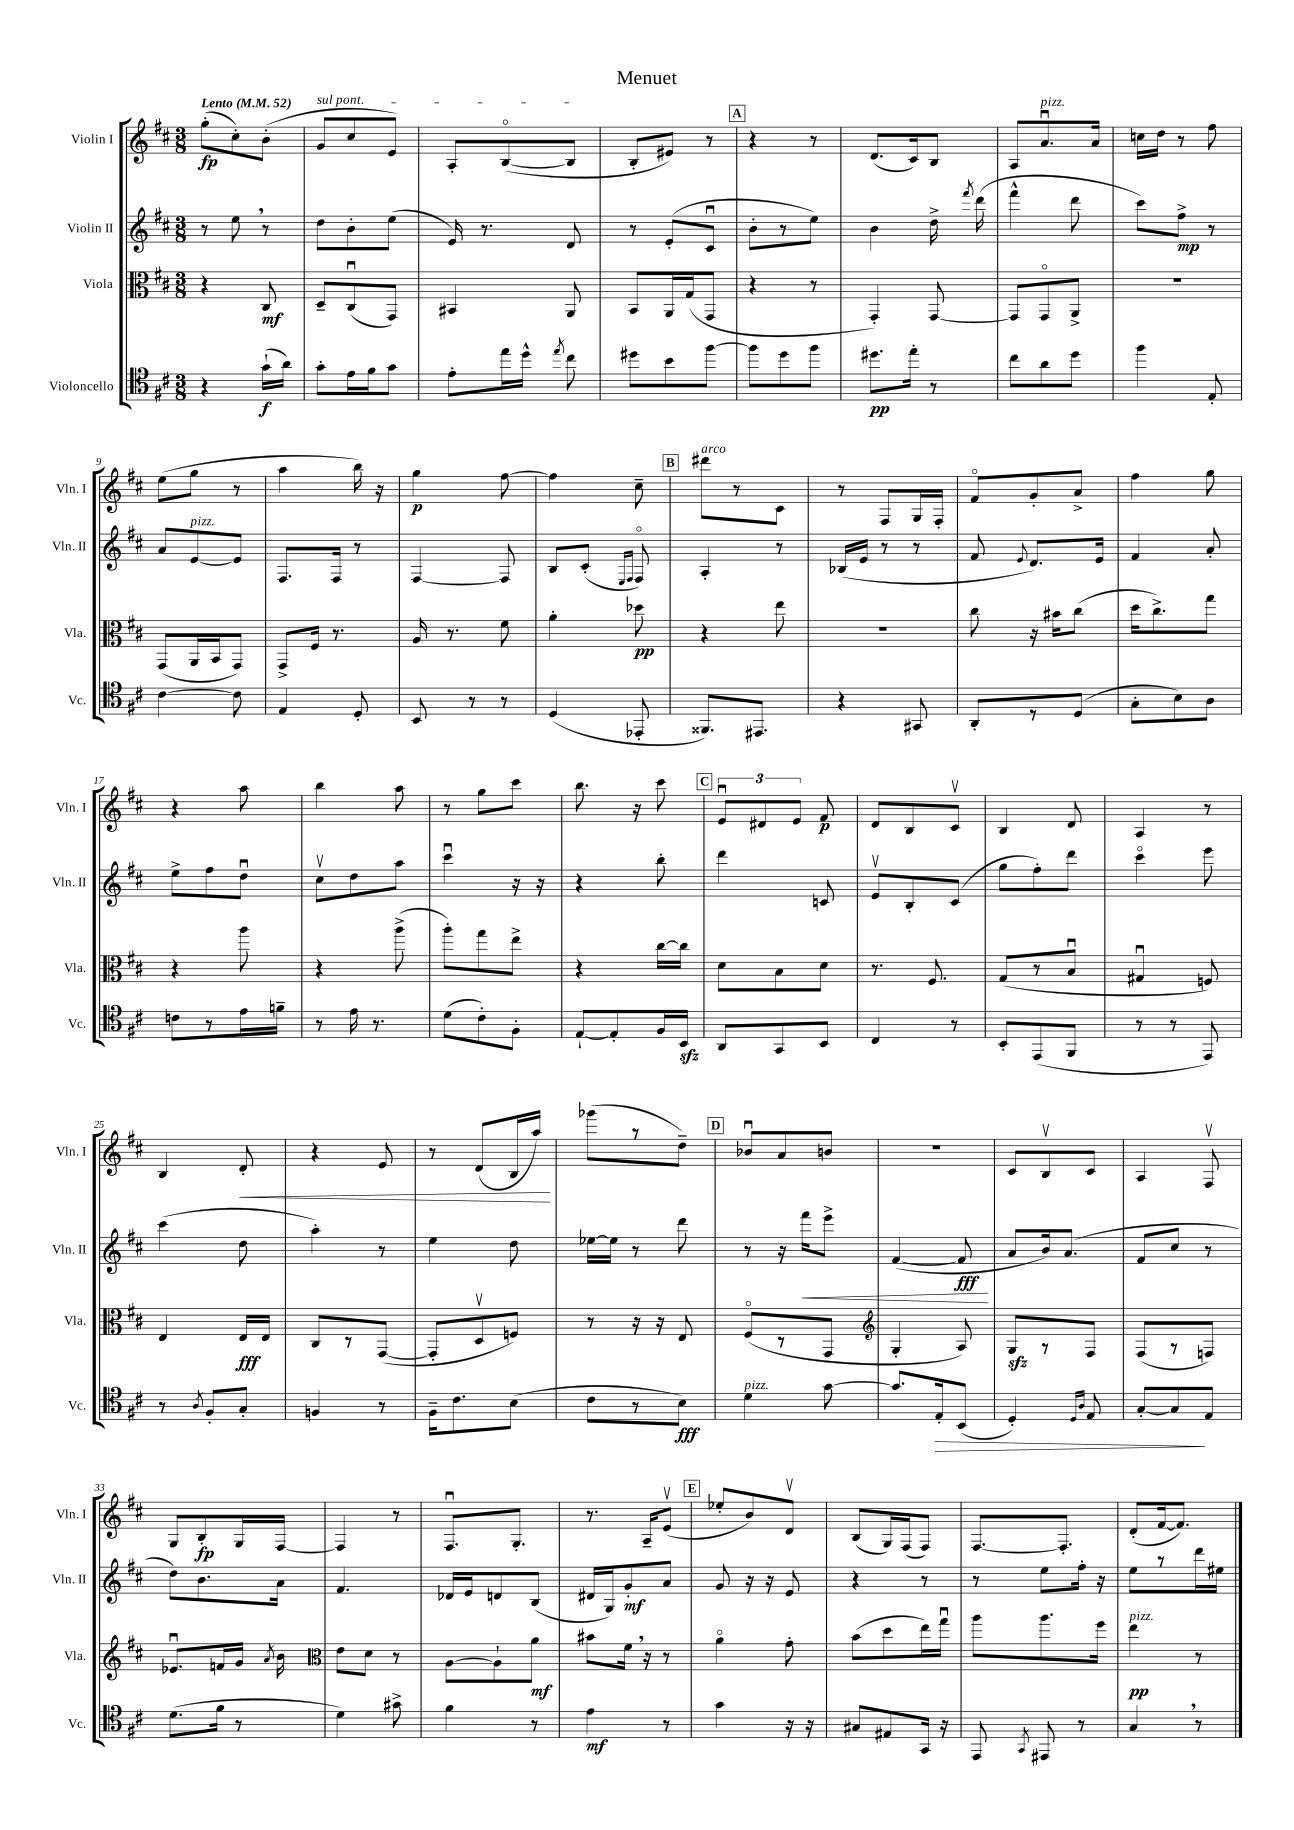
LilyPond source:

\header { title = "Menuet" }
<<
\new StaffGroup <<
\new Staff = "s0" \with { instrumentName = "Violin I" shortInstrumentName = "Vln. I" } {
    \clef treble \key d \major \numericTimeSignature \time 3/8 \tempo "Lento" 4 = 52
    \autoBeamOff g''8[-.\fp( cis''8-.) b'8]-.( |
    \once \override TextSpanner.bound-details.left.text = \markup { \italic "sul pont." } g'8[\startTextSpan cis''8 e'8]) |
    a8[-. b8~\flageolet( b8]\stopTextSpan |
    b8[-. eis'8]) r8 |
    \mark \markup { \box "A" } r4 r8 |
    d'8.[( cis'16) b8] |
    a8[ a'8.\downbow^\markup { \italic "pizz." } a'16] |
    c''16[ d''16] r8 fis''8 |
    e''8[( g''8] r8 |
    a''4 b''16) r16 |
    g''4\p fis''8~ |
    fis''4 cis''8-- |
    \mark \markup { \box "B" } dis'''8[^\markup { \italic "arco" } r8 cis'8] |
    r8 fis8[ g16 fis16]-. |
    fis'8[\flageolet g'8-. a'8]-> |
    fis''4 g''8 |
    r4 a''8 |
    b''4 a''8 |
    r8 g''8[ cis'''8] |
    b''8. r16 cis'''8 |
    \mark \markup { \box "C" } \tuplet 3/2 { e'8[\downbow dis'8 e'8] } fis'8\p |
    d'8[ b8 cis'8]\upbow |
    b4 d'8 |
    a4 r8 |
    b4 d'8-.\< |
    r4 e'8 |
    r8 d'8[( b16 a''16]\!) |
    ges'''8[( r8 d''8]--) |
    \mark \markup { \box "D" } bes'8[\downbow a'8 b'8] |
    R4. |
    cis'8[ b8\upbow cis'8] |
    a4 fis8\upbow |
    g8[ b8-.\fp g16 fis16]~ |
    fis4 r8 |
    fis8.[\downbow g8.]-. |
    r8. a16[-- e'8]\upbow( |
    \mark \markup { \box "E" } ees''8[-. b'8) d'8]\upbow |
    b8[( g16) fis16( fis8]) |
    fis8.[~ fis8.]-. |
    d'8[-.( fis'16~ fis'8.]) \bar "|." |
}
\new Staff = "s1" \with { instrumentName = "Violin II" shortInstrumentName = "Vln. II" } {
    \clef treble \key d \major \numericTimeSignature \time 3/8
    \autoBeamOff r8 e''8 \breathe r8 |
    d''8[ b'8-. e''8]( |
    e'16) r8. d'8 |
    r8 e'8[-.( cis'8]\downbow |
    \mark \markup { \box "A" } b'8[-. r8 e''8]) |
    b'4 d''16-> \acciaccatura { fis'''8 } d'''16( |
    fis'''4-^ d'''8 |
    cis'''8[) fis''8]->\mp r8 |
    a'8[ e'8~^\markup { \italic "pizz." } e'8] |
    fis8.[ fis16] r8 |
    fis4~ fis8 |
    b8[ cis'8]-.( \grace { e16[ fis16] } fis8\flageolet) |
    \mark \markup { \box "B" } a4-. r8 |
    bes16[( e'16] r8 r8 |
    fis'8 \appoggiatura { e'8 } d'8.[) e'16] |
    fis'4 a'8-. |
    e''8[-> fis''8 d''8]\downbow |
    cis''8[\upbow d''8 a''8] |
    cis'''4\downbow r16 r16 |
    r4 b''8-. |
    \mark \markup { \box "C" } d'''4 c'8 |
    e'8[\upbow b8-. cis'8]( |
    g''8[ fis''8-.) d'''8] |
    cis'''4\flageolet e'''8 |
    cis'''4( d''8 |
    a''4-.) r8 |
    e''4 d''8 |
    ees''16[~ ees''16] r8 d'''8 |
    \mark \markup { \box "D" } r8 r16 fis'''16[\< e'''8]-> |
    fis'4~( fis'8\fff\! |
    a'8[ b'16) a'8.]( |
    fis'8[ cis''8] r8 |
    d''8[) b'8. a'16] |
    fis'4. |
    des'16[ e'16 d'8 b8]( |
    dis'16[ g16) g'8-.\mf a'8] |
    \mark \markup { \box "E" } g'8 r16 r16 e'8 |
    r4 r8 |
    r8 e''8[ fis''16]-. r16 |
    e''8[ r8 d'''16 eis''16] \bar "|." |
}
\new Staff = "s2" \with { instrumentName = "Viola" shortInstrumentName = "Vla." } {
    \clef alto \key d \major \numericTimeSignature \time 3/8
    \autoBeamOff r4 cis8\mf |
    d8[-- cis8\downbow( g,8]) |
    bis,4 a,8 |
    b,8[ a,16 g16( g,8] |
    \mark \markup { \box "A" } r4 r8 |
    g,4-.) g,8~ |
    g,8[ g,8\flageolet a,8]-> |
    R4. |
    g,8[( a,16 b,16 g,8]) |
    g,8[-> fis16] r8. |
    a16 r8. fis'8 |
    a'4-. des''8\pp |
    \mark \markup { \box "B" } r4 e''8 |
    R4. |
    cis''8 r16 bis'16[ cis''8]( |
    d''16[ cis''8.->) g''8] |
    r4 a''8 |
    r4 a''8->( |
    a''8[-.) g''8 e''8]-> |
    r4 cis''16[~ cis''16] |
    \mark \markup { \box "C" } d'8[ b8 d'8] |
    r8. fis8. |
    g8[( r8 b8]\downbow |
    gis4\downbow f8) |
    e4 e16[\fff e16] |
    cis8[ r8 g,8]~( |
    g,8[-. d8\upbow f8]) |
    r8 r16 r16 e8 |
    \mark \markup { \box "D" } fis8[\flageolet( r8 g,8] |
    \clef treble g4-. a8) |
    g8[\sfz r8 fis8] |
    fis8[( r8 f8]) |
    ees'8.[\downbow f'16 g'16] \acciaccatura { a'8 } b'16 |
    \clef alto e'8[ d'8] r8 |
    a8[~ a8-! a'8]\mf |
    bis'8[ fis'16] \breathe r16 r8 |
    \mark \markup { \box "E" } a'4\flageolet g'8-. |
    b'8[( d''8 e''16) g''16]\downbow |
    a''8[ a''8. fis''16] |
    e''4\pp^\markup { \italic "pizz." } r8 \bar "|." |
}
\new Staff = "s3" \with { instrumentName = "Violoncello" shortInstrumentName = "Vc." } {
    \clef tenor \key d \major \numericTimeSignature \time 3/8
    \autoBeamOff r4 g'16[-!\f( a'16]) |
    g'8[-. e'16 fis'16 g'8] |
    e'8[-. e''16 d''16]-^ \acciaccatura { e''8 } cis''8 |
    dis''8[ b'8 fis''8]~ |
    \mark \markup { \box "A" } fis''8[ d''8 fis''8] |
    dis''8.[\pp e''16]-. r8 |
    cis''8[ a'8 d''8] |
    fis''4 e8-. |
    cis'4~ cis'8 |
    e4 d8-. |
    b,8 r8 r8 |
    d4( ees,8-. |
    \mark \markup { \box "B" } fisis,8.[) eis,8.] |
    r4 gis,8 |
    a,8[-. r8 d8]( |
    g8[-. b8) a8] |
    c'8[ r8 e'16 f'16]-- |
    r8 e'16 r8. |
    d'8[( cis'8-.) fis8]-. |
    e8[~-! e8-. fis16 b,16]\sfz |
    \mark \markup { \box "C" } a,8[ g,8 b,8] |
    cis4 r8 |
    b,8[-. e,8( fis,8] |
    r8 r8 e,8) |
    r8 \acciaccatura { a8 } fis8[-. g8]-. |
    f4 r8 |
    fis16[-- cis'8. b8]( |
    cis'8[ r8 b8]\fff) |
    \mark \markup { \box "D" } d'4^\markup { \italic "pizz." } g'8~ |
    g'8.[ e16-.\> b,8]( |
    d4-.) \grace { d16[ a16] } e8 |
    g8[~-. g8\! e8] |
    d'8.[( fis'16] r8 |
    d'4) gis'8-> |
    fis'4 r8 |
    e'4\mf r8 |
    \mark \markup { \box "E" } g'4 r16 r16 |
    gis8[ eis8 g,16] r16 |
    e,8 \acciaccatura { g,8 } eis,8 r8 |
    g4 \breathe r8 \bar "|." |
}
>>
>>
